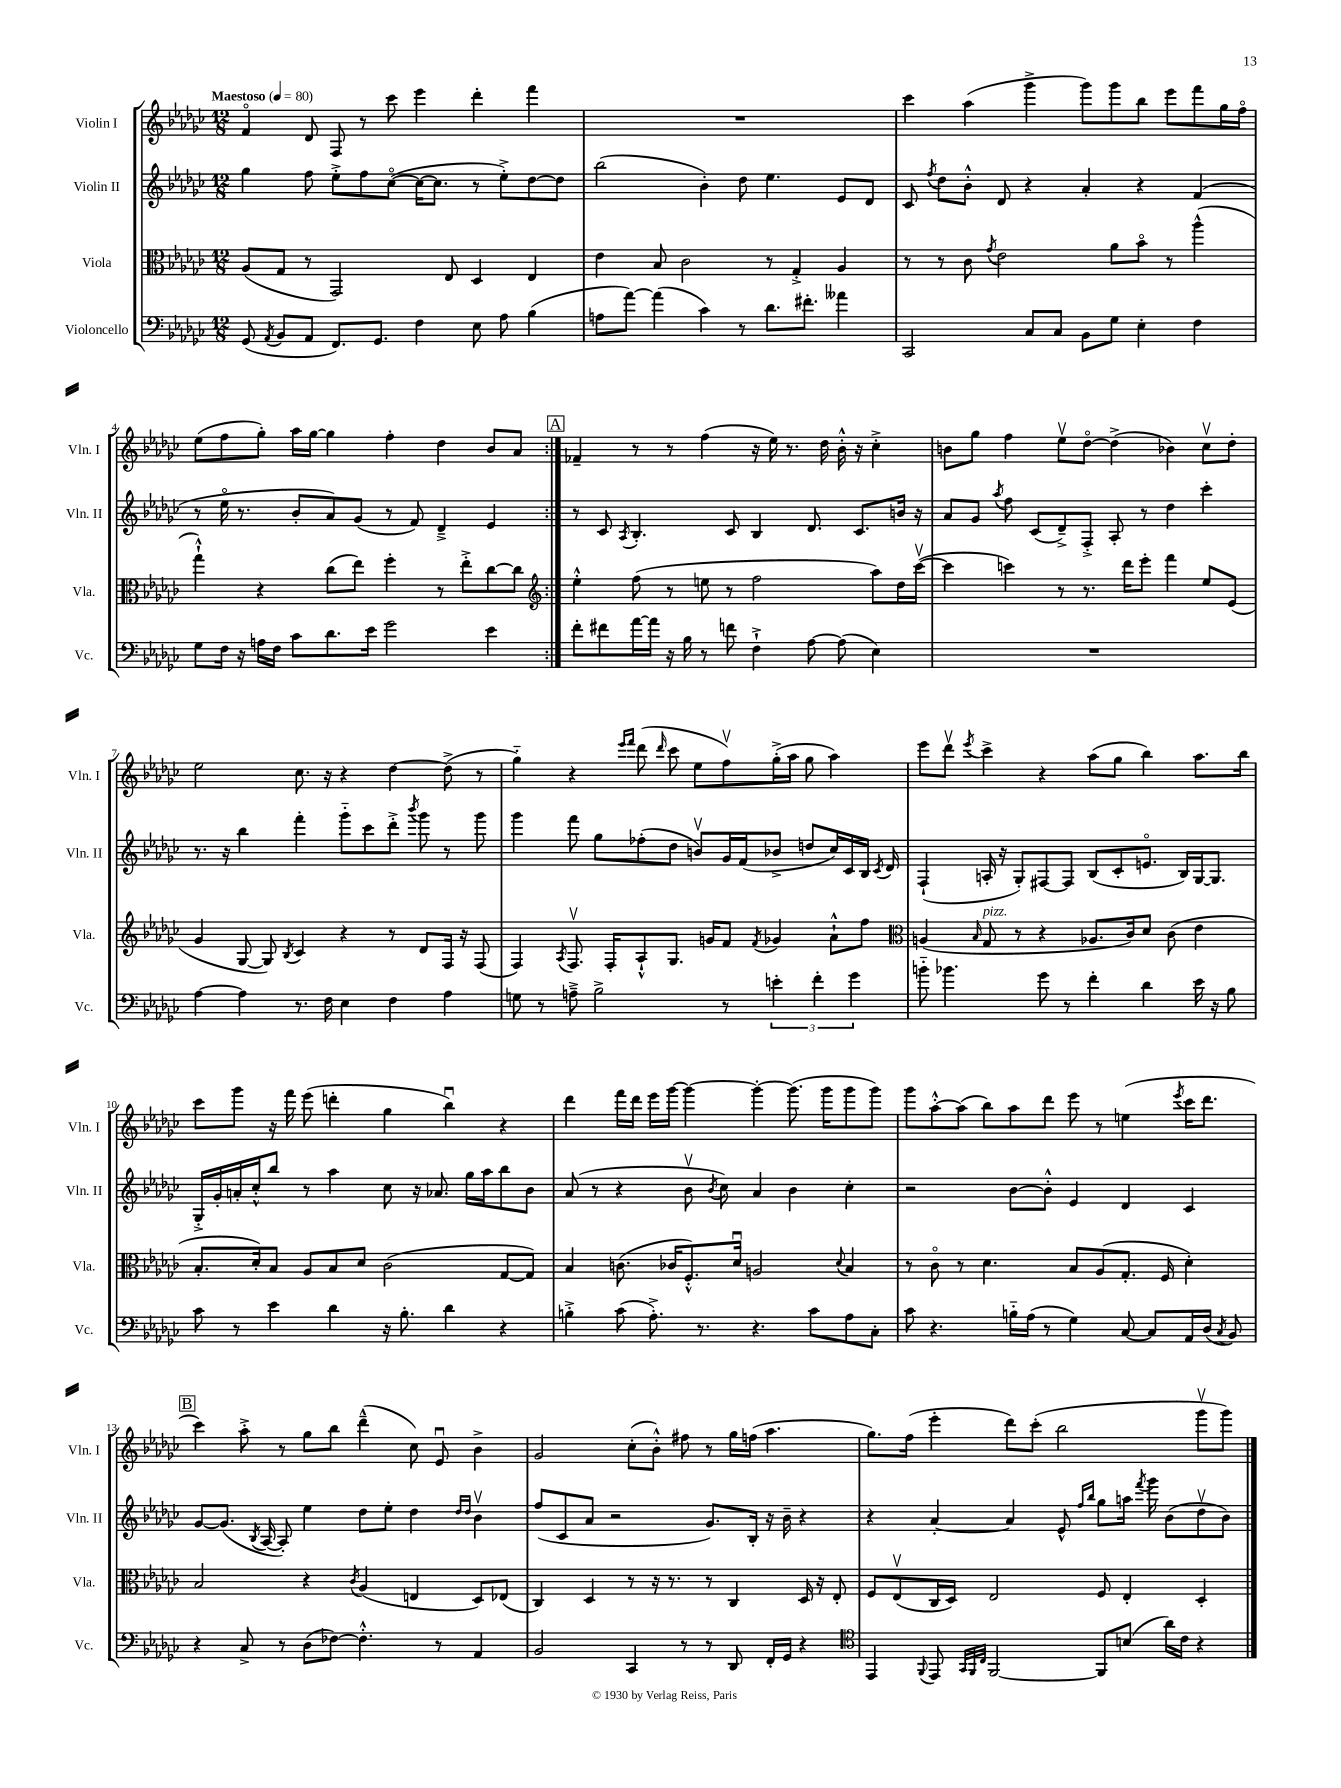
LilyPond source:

<<
\new StaffGroup <<
\new Staff = "s0" \with { instrumentName = "Violin I" shortInstrumentName = "Vln. I" } {
    \clef treble \key ges \major \numericTimeSignature \time 12/8 \tempo "Maestoso" 4 = 80
    \autoBeamOff \repeat volta 2 { f'4\flageolet des'8 f8 r8 ces'''8 ees'''4 des'''4-. f'''4 |
    R1. |
    ces'''4 aes''4( ges'''4-> ges'''8[) ges'''8 bes''8] ees'''8[ f'''8 ges''16 f''16]\flageolet |
    ees''8[( f''8 ges''8]-.) aes''16[ ges''16]~ ges''4 f''4-. des''4 bes'8[ aes'8] | }
    \mark \markup { \box "A" } fes'4-- r8 r8 f''4( r16 ees''16) r8. des''16 bes'16-.-^ r16 ces''4-.-> |
    b'8[ ges''8] f''4 ees''8[\upbow des''8]~\flageolet des''4->( bes'4) ces''8[\upbow des''8]-. |
    ees''2 ces''8. r16 r4 des''4~ des''8->( r8 |
    ges''4-_) r4 \grace { ees'''16[ f'''16] } des'''8( \grace { des'''16 } ces'''8 ees''8[ f''8\upbow) ges''16-.->( aes''16] ges''8 aes''4) |
    ees'''8[ des'''8]\upbow \acciaccatura { ees'''8 } ces'''4-> r4 aes''8[( ges''8] bes''4) aes''8.[ bes''16] |
    ces'''8[ ges'''8] r16 f'''16 ees'''8( d'''4-. ges''4 bes''4\downbow) r4 |
    des'''4 f'''16[ des'''16] ees'''16[ ges'''16]~ ges'''4~ ges'''4~-. ges'''8.( ges'''16[ ges'''8 ges'''8]) |
    ges'''8[ aes''8~-.-^ aes''8]( bes''8[) aes''8 des'''8] ees'''8 r8 e''4( \acciaccatura { ees'''8 } ces'''16[ des'''8.] |
    \mark \markup { \box "B" } ces'''4) aes''8-.-> r8 ges''8[ bes''8] des'''4---^( ces''8) ees'8\downbow bes'4-> |
    ges'2 ces''8[-.( bes'8]-.-^) fis''8 r8 ges''16[ f''16]( aes''4. |
    ges''8.[) f''16]( ees'''4-. des'''8[) ces'''8]-.( bes''2 ges'''8[\upbow ges'''8]) \bar "|." |
}
\new Staff = "s1" \with { instrumentName = "Violin II" shortInstrumentName = "Vln. II" } {
    \clef treble \key ges \major \numericTimeSignature \time 12/8
    \autoBeamOff \repeat volta 2 { ges''4 f''8 ees''8[-.-> f''8 ces''8]~\flageolet( ces''16[~ ces''8.] r8 ees''8[-.->) des''8~ des''8] |
    bes''2( bes'4-.) des''8 ees''4. ees'8[ des'8] |
    ces'8 \acciaccatura { f''8 } des''8[ bes'8]-.-^ des'8 r4 aes'4-. r4 f'4( |
    r8 ees''16\flageolet r8. bes'8[-. aes'8) ges'8]( r8 f'8) des'4---> ees'4 | }
    \mark \markup { \box "A" } r8 ces'8 \acciaccatura { aes8 } bes4.-. ces'8 bes4 des'8. ces'8.[ b'16] r16 |
    aes'8[ ges'8] \acciaccatura { aes''8 } f''8 ces'8[( des'8--->) f8]-.-> aes8-. r8 des''4 ces'''4-. |
    r8. r16 bes''4 f'''4-. ges'''8[-_ ces'''8 des'''8]-.-> \acciaccatura { bes'''8 } ges'''8 r8 ges'''8 |
    ges'''4 f'''8 ges''8[ fes''8-.( des''8] b'8[\upbow) ges'16 f'16( bes'8]-> d''8[ ces''16) ces'16 bes16] \acciaccatura { ces'8 } des'16 |
    f4-!( a16-. r16 ges8[-.) fis8~ fis8] bes8[( ces'8-. e'8.]\flageolet bes16[) ges16~ ges8.] |
    ges16[-.-> ges'16-. a'16-. ces''16-.-^ bes''8] r8 aes''4 ces''8 r16 aes'8. ges''16[ aes''16 bes''8 bes'8] |
    aes'8( r8 r4 bes'8\upbow \acciaccatura { bes'8 } ces''8) aes'4 bes'4 ces''4-. |
    r2 bes'8[~ bes'8]-.-^ ees'4 des'4 ces'4 |
    \mark \markup { \box "B" } ges'8[~ ges'8.]( \acciaccatura { bes8 } aes16~ aes8-.) ees''4 des''8[ ees''8]-. des''4 \grace { des''16[ des''16] } bes'4\upbow |
    f''8[( ces'8 aes'8] r2 ges'8.[) bes16]-. r16 bes'16-- r4 |
    r4 aes'4~-. aes'4 ees'8-^ \grace { f''16[ bes''16] } ges''8[ a''16] \acciaccatura { f'''8 } ges'''16 bes'8[( des''8\upbow bes'8]) \bar "|." |
}
\new Staff = "s2" \with { instrumentName = "Viola" shortInstrumentName = "Vla." } {
    \clef alto \key ges \major \numericTimeSignature \time 12/8
    \autoBeamOff \repeat volta 2 { aes8[( ges8] r8 ges,2) ees8 des4 ees4 |
    ees'4 bes8 ces'2 r8 ges4-.-> aes4 |
    r8 r8 ces'8 \acciaccatura { ges'8 } ees'2 aes'8[ bes'8]\flageolet r8 aes''4-^( |
    ges''4-!-^) r4 ces''8[( ees''8]) f''4-. r8 ees''8[-.-> ces''8~ ces''8] | }
    \mark \markup { \box "A" } \clef treble ees''4-.-^ f''8( r8 e''8 r8 f''2 aes''8[) des''16 ces'''16]~\upbow( |
    ces'''4 c'''4) r8 r8. des'''16[ ees'''8]-. f'''4 ees''8[ ees'8]( |
    ges'4 ges8~ ges8) \acciaccatura { bes8 } ces'4 r4 r8 des'8[ f16] r16 f8( |
    f4) \acciaccatura { aes8 } f8.\upbow f16[-. aes8-!-^ ges8.] g'16[ f'8] \acciaccatura { f'8 } ges'4 aes'8[-!-^ f''8] |
    \clef alto a4( \grace { bes16 } ges8^\markup { \italic "pizz." } r8 r4 aes8.[ ces'16) des'8] ces'8( ees'4 |
    bes8.[-. des'16-.) bes8] aes8[ bes8 des'8] ces'2( ges8[~ ges8]) |
    bes4 c'8.( ces'16[ f8.-.-^) des'16]\downbow a2 \appoggiatura { des'8 } bes4 |
    r8 ces'8\flageolet r8 des'4. bes8[ aes8( ges8.]-. f16 des'4-.) |
    \mark \markup { \box "B" } bes2 r4 \acciaccatura { ces'8 } aes4( e4 des8[) ees8]( |
    ces4) des4 r8 r16 r8. r8 ces4 des16 r16 ees8-. |
    f8[ ees8\upbow( ces16 des16]) ees2 f8 ees4-. des4-. \bar "|." |
}
\new Staff = "s3" \with { instrumentName = "Violoncello" shortInstrumentName = "Vc." } {
    \clef bass \key ges \major \numericTimeSignature \time 12/8
    \autoBeamOff \repeat volta 2 { ges,8( \acciaccatura { aes,8 } bes,8[ aes,8] f,8.[) ges,8.] f4 ees8 aes8 bes4( |
    a8[ aes'8]~) aes'4( ces'4) r8 des'8.[ fis'8.]-. aeses'4 |
    ces,2 ces8[ ces8] bes,8[ ges8] ees4-. f4 |
    ges8[ f16] r16 a16[ f16] ces'8[ des'8. ees'16] ges'2 ees'4 | }
    \mark \markup { \box "A" } f'8[-. fis'8 aes'16~ aes'16] r16 bes16 r8 f'8 f4-!-> aes8~ aes8( ees4) |
    R1. |
    aes4~ aes4 r8. f16 ees4 f4 aes4 |
    g8 r8 a8---> bes2-> r8 \tuplet 3/2 { e'4-. f'4-. ges'4 } |
    b'8-_ bes'4. ges'8 r8 f'4-. des'4 ees'16 r16 bes8 |
    ces'8 r8 ees'4 des'4 r16 bes8.-. des'4 r4 |
    b4-.-> ces'8( aes8.-.->) r8. r4. ces'8[ aes8 ces8]-. |
    ces'8 r4. b16[-_ aes16]( r8 ges4) ces8~ ces8[ aes,16 des16]( \acciaccatura { ces8 } bes,8) |
    \mark \markup { \box "B" } r4 ces8-> r8 des8[( fes8]~) fes4.-.-^ r8 aes,4 |
    bes,2 ces,4 r8 r8 des,8 f,16[-. ges,16] r4 |
    \clef tenor ees,4 \appoggiatura { f,8 } ees,8 \grace { ges,32[ f,32 ces32] } f,2~ f,8[ b8]( aes'16[) ces'16] r4 \bar "|." |
}
>>
>>
